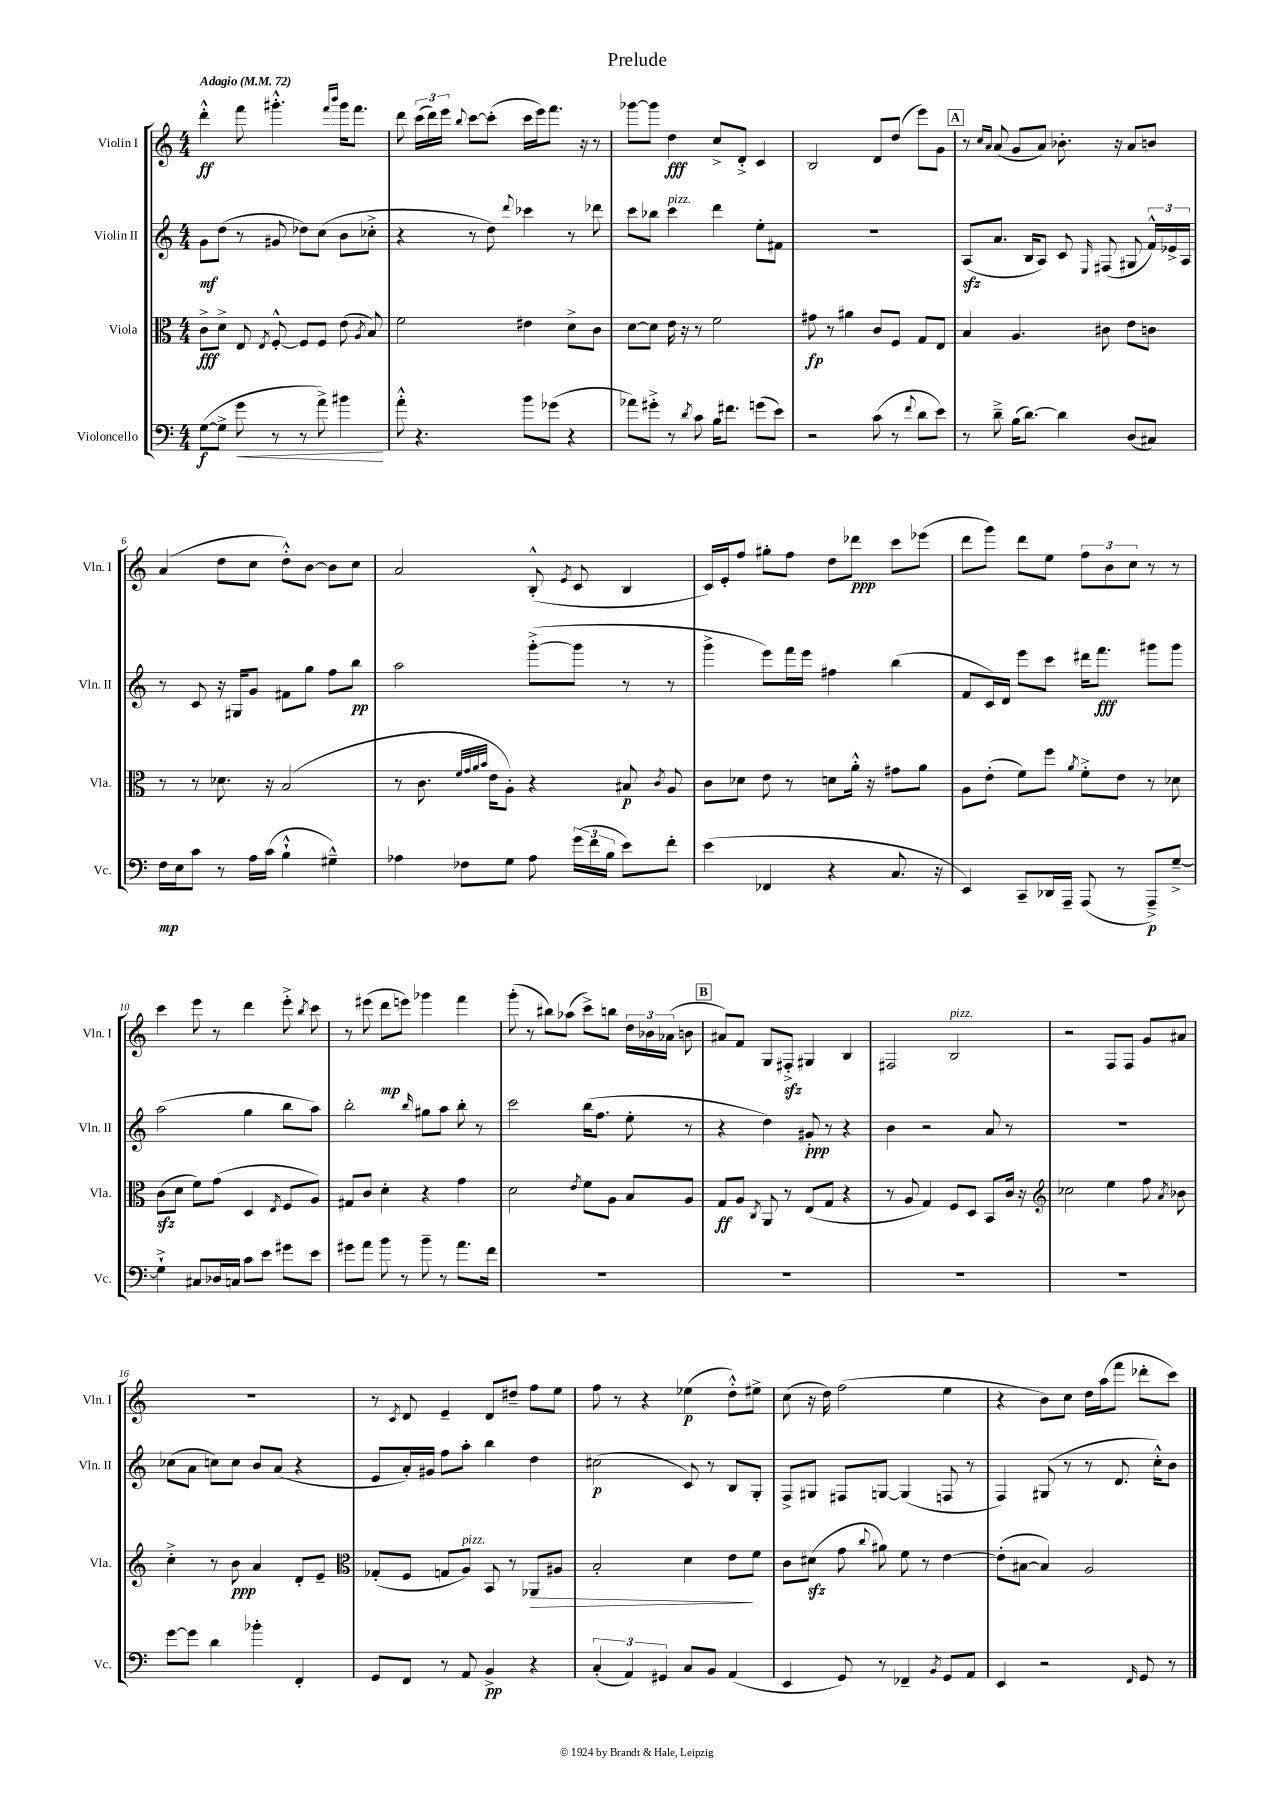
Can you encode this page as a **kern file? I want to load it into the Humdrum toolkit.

**kern	**dynam	**kern	**dynam	**kern	**dynam	**kern	**dynam
*part4	*part4	*part3	*part3	*part2	*part2	*part1	*part1
*staff4	*staff4	*staff3	*staff3	*staff2	*staff2	*staff1	*staff1
*I"Violoncello	*	*I"Viola	*	*I"Violin II	*	*I"Violin I	*
*I'Vc.	*	*I'Vla.	*	*I'Vln. II	*	*I'Vln. I	*
*clefF4	*	*clefC3	*	*clefG2	*	*clefG2	*
*k[]	*	*k[]	*	*k[]	*	*k[]	*
*M4/4	*	*M4/4	*	*M4/4	*	*M4/4	*
*MM72	*	*MM72	*	*MM72	*	*MM72	*
=1	=1	=1	=1	=1	=1	=1	=1
!	!	!	!	!	!	!LO:TX:a:B:t=Adagio	!
([8G\L	f	8c^\L	fff	8g\L	mf	4ddd'^^\	ff
8G^\J]	.	8d^\J	.	(8dd\J	.	.	.
!	!LO:HP:b	!	!	!	!	!	!
8g\	<	8E/	.	8r	.	8fff\	.
.	.	8qE/	.	.	.	.	.
8r	.	[8F'^^/	.	8g#X/	.	4.ggg#X'^^\	.
8r	.	8F/L]	.	8dd-X\L)	.	.	.
8a^\)	.	8F/J	.	(8cc\J	.	.	.
.	.	.	.	.	.	16qqfff/LL	.
.	.	.	.	.	.	16qqbbb/JJ	.
4b#X\	.	(8e\	.	8b\L	.	16ggg#\KL	.
.	.	.	.	.	.	8.fff\J	.
.	.	8qA/	.	.	.	.	.
.	.	8B/)	.	8cc-X'^\J	.	.	.
.	[	.	.	.	.	.	.
=2	=2	=2	=2	=2	=2	=2	=2
8a'^^\	.	2f\	.	4r	.	8ddd\	.
4.r	.	.	.	.	.	(24ccc\LL	.
.	.	.	.	.	.	24ddd\)	.
.	.	.	.	.	.	24eee\JJ	.
.	.	.	.	.	.	8qqbb/	.
.	.	.	.	8r	.	[8ccc\L	.
.	.	.	.	8dd\)	.	(8ccc'\J]	.
.	.	.	.	8qqddd/	.	.	.
8b\L	.	4e#X\	.	4ccc-X\	.	16ccc\LL	.
.	.	.	.	.	.	16eee\J)	.
(8g-X\J	.	.	.	.	.	8.fff\J	.
4r	.	8d^\L	.	8r	.	.	.
.	.	.	.	.	.	16r	.
.	.	8c\J	.	8ddd-X\	.	8r	.
=3	=3	=3	=3	=3	=3	=3	=3
8a-X\L)	.	[8d\L	.	8ccc\L	.	[8ggg-X\L	.
8g#X'^\J	.	8d\J]	.	8bb-X\J	.	8ggg-\J]	.
!	!	!	!	!LO:TX:a:i:t=pizz.	!	!	!
8r	.	16e\	.	4ccc\	.	4dd\	fff
.	.	16r	.	.	.	.	.
8qd/	.	.	.	.	.	.	.
8c\	.	8r	.	.	.	.	.
16B\KL	.	2f\	.	4ddd\	.	8cc^/L	.
8.f#X\J	.	.	.	.	.	.	.
.	.	.	.	.	.	8d'^/J	.
(8gn\L	.	.	.	8ee'\L	.	4c/	.
8e\J)	.	.	.	8f#X\J	.	.	.
=4	=4	=4	=4	=4	=4	=4	=4
2r	.	8g#X\	fp	1r	.	2B/	.
.	.	8r	.	.	.	.	.
.	.	4a#X\	.	.	.	.	.
(8c\	.	8c/L	.	.	.	8d/L	.
8r	.	8F/J	.	.	.	(8dd/J	.
8qqf/	.	.	.	.	.	.	.
8d\L	.	8G/L	.	.	.	8eee\L)	.
8e\J)	.	8E/J	.	.	.	8g\J	.
!!LO:REH:place=s1:t=A
=5	=5	=5	=5	=5	=5	=5	=5
8r	.	4B/	.	(8Azz/L	.	8r	.
.	.	.	.	.	.	16qqcc/LL	.
.	.	.	.	.	.	16qqa/JJ	.
8d~^\	.	.	.	8.a/J	.	(8a/	.
(16B\KL	.	4.A/	.	.	.	8g/L	.
[8.d\J)	.	.	.	16B/KL	.	.	.
.	.	.	.	8A/J)	.	8a/J)	.
4d\]	.	.	.	8c/	.	8.b-X'\	.
.	.	.	.	16qqE/	.	.	.
.	.	8c#X\	.	(8F#X/	.	.	.
.	.	.	.	.	.	16r	.
(8D/L	.	8e\L	.	8G#X/	.	8a/L	.
8C#X/J)	.	8cn\J	.	24f^^/LL)	.	8bn/J	.
.	.	.	.	24e-X^/	.	.	.
.	.	.	.	24A/JJ	.	.	.
!!LO:LB:g=z
=6	=6	=6	=6	=6	=6	=6	=6
16F\LL	mp	8r	.	8r	.	(4a/	.
16E\J	.	.	.	.	.	.	.
8c\J	.	8r	.	8c/	.	.	.
8r	.	8.d-X\	.	16r	.	8dd\L	.
.	.	.	.	16G#X/KL	.	.	.
16A\LL	.	.	.	8g/J	.	8cc\J	.
(16c\JJ	.	16r	.	.	.	.	.
4B`^^\	.	(2B/	.	8f#X\L	.	8dd'^^\L)	.
.	.	.	.	8gg\J	.	[8b\J	.
4G#X~^^\)	.	.	.	8ff\L	.	8b\L]	.
.	.	.	.	8bb\J	pp	8cc\J	.
=7	=7	=7	=7	=7	=7	=7	=7
4A-X\	.	8r	.	2aa\	.	2a/	.
.	.	8.c\	.	.	.	.	.
8F-X\L	.	.	.	.	.	.	.
.	.	32qqf/LLL	.	.	.	.	.
.	.	32qqg/	.	.	.	.	.
.	.	32qqa/	.	.	.	.	.
.	.	32qqb/JJJ	.	.	.	.	.
.	.	16e\KL	.	.	.	.	.
8G\J	.	8A'\J)	.	.	.	.	.
8A-\	.	4r	.	([8ggg'^\L	.	(8B'^^/	.
.	.	.	.	.	.	8qe/	.
(24g\LL	.	.	.	8ggg\J]	.	8c/	.
24f\	.	.	.	.	.	.	.
24B\JJ	.	.	.	.	.	.	.
8e\L)	.	8B#X/	p	8r	.	4B/	.
.	.	8qc/	.	.	.	.	.
8f'\J	.	8A/	.	8r	.	.	.
=8	=8	=8	=8	=8	=8	=8	=8
(4e\	.	8c\L	.	4ggg^\	.	16c/LL)	.
.	.	.	.	.	.	16e'/J	.
.	.	8d-X\J	.	.	.	8ff/J	.
4FF-X/	.	8e\	.	8eee\L)	.	8gg#X'\L	.
.	.	8r	.	16fff\L	.	8ff\J	.
.	.	.	.	16eee\JJ	.	.	.
4r	.	8dn\L	.	4ff#X\	.	8dd\L	.
.	.	16a'^^\Jk	.	.	.	8ddd-X\J	ppp
.	.	16r	.	.	.	.	.
8.C/	.	8g#X\L	.	(4bb\	.	8ccc\L	.
.	.	8a\J	.	.	.	(8eee-X\J	.
16r	.	.	.	.	.	.	.
=9	=9	=9	=9	=9	=9	=9	=9
4EE/)	.	8A\L	.	8f/L	.	8ddd\L	.
.	.	(8e'\J	.	16c/L)	.	8ggg\J)	.
.	.	.	.	16d/JJ	.	.	.
8CC~/L	.	8f\L)	.	8eee\L	.	8ddd\L	.
16DD-X/L	.	8ff\J	.	8ccc\J	.	8ee\J	.
16AAA~/JJ	.	.	.	.	.	.	.
.	.	8qa/	.	.	.	.	.
(8AAA/	.	8f'^\L	.	16ddd#X\KL	.	12ff\L	.
.	.	.	.	8.fff\J	fff	.	.
.	.	.	.	.	.	12b\	.
8r	.	8e\J	.	.	.	.	.
.	.	.	.	.	.	12cc\J	.
8AAA~^/L)	p	8r	.	8ggg#X\L	.	8r	.
[8G~^/J	.	8d-X\	.	8ggg#\J	.	8r	.
!!LO:LB:g=z
=10	=10	=10	=10	=10	=10	=10	=10
4G`^\]	.	(8czz\L	.	(2aa\	.	4ccc\	.
.	.	8d\J	.	.	.	.	.
8C#X/L	.	8f\L)	.	.	.	8eee\	.
16D-X/L	.	(8g\J	.	.	.	8r	.
16Cn/JJ	.	.	.	.	.	.	.
8c\L	.	4D/	.	4gg\	.	4ddd\	.
8e\J	.	.	.	.	.	.	.
.	.	8qE/	.	.	.	.	.
8g#X\L	.	8F/L	.	8bb\L	.	8eee'^\	.
.	.	.	.	.	.	8qbb/	.
8e\J	.	8A/J)	.	8aa\J)	.	8ccc\	.
=11	=11	=11	=11	=11	=11	=11	=11
8g#X\L	.	8G#X/L	.	2bb'\	.	8r	.
8a\J	.	8c/J	.	.	.	(8eee#X\	.
8b\	.	4d'\	.	.	.	8ddd\L	mp
8r	.	.	.	.	.	8eeen\J)	.
.	.	.	.	16qqbb/	.	.	.
8b~\	.	4r	.	8gg#X\L	.	4ggg-X\	.
8r	.	.	.	8aa\J	.	.	.
8.a\L	.	4g\	.	8bb'\	.	4fff\	.
.	.	.	.	8r	.	.	.
16f\Jk	.	.	.	.	.	.	.
=12	=12	=12	=12	=12	=12	=12	=12
1r	.	2d\	.	2ccc\	.	(8ggg'\	.
.	.	.	.	.	.	8r	.
.	.	.	.	.	.	8bb#X\L)	.
.	.	.	.	.	.	(8aa-X\J	.
.	.	8qe/	.	.	.	.	.
.	.	8f\L	.	(16bb\KL	.	8ccc^\L)	.
.	.	.	.	8.ff\J	.	.	.
.	.	8A\J	.	.	.	8bbn\J	.
.	.	8B/L	.	8ee'\	.	24dd\LL	.
.	.	.	.	.	.	24b-X\	.
.	.	.	.	.	.	(24a-X\JJ	.
.	.	8A/J	.	8r	.	8bn\	.
!!LO:REH:place=s1:t=B
=13	=13	=13	=13	=13	=13	=13	=13
1r	.	8G/L	ff	4r	.	8a#X/L)	.
.	.	8A/J	.	.	.	8f/J	.
.	.	8qC/	.	.	.	.	.
.	.	8AA/	.	4dd\)	.	8G/L	.
.	.	8r	.	.	.	8F#Xzz'^/J	.
.	.	(8E/L	.	8g#X'/	ppp	4G#X/	.
.	.	8G/J	.	8r	.	.	.
.	.	4r	.	4r	.	4B/	.
=14	=14	=14	=14	=14	=14	=14	=14
1r	.	8r	.	4b\	.	2F#X/	.
.	.	8A/	.	.	.	.	.
.	.	4G/)	.	2r	.	.	.
!	!	!	!	!	!	!LO:TX:a:i:t=pizz.	!
.	.	8F/L	.	.	.	2B/	.
.	.	8D/J	.	.	.	.	.
.	.	8BB/L	.	8a/	.	.	.
.	.	16c/Jk	.	8r	.	.	.
.	.	16r	.	.	.	.	.
=15	=15	=15	=15	=15	=15	=15	=15
*	*	*clefG2	*	*	*	*	*
1r	.	2cc-X\	.	1r	.	2r	.
.	.	4ee\	.	.	.	8F/L	.
.	.	.	.	.	.	8F/J	.
.	.	8ff\	.	.	.	8g/L	.
.	.	8qa/	.	.	.	.	.
.	.	8b-X\	.	.	.	8a#X/J	.
!!LO:LB:g=z
=16	=16	=16	=16	=16	=16	=16	=16
[8g\L	.	4cc'^\	.	(8cc-X\L	.	1r	.
8g\J]	.	.	.	8a\J	.	.	.
4d\	.	8r	.	8ccn\L)	.	.	.
.	.	8b\	ppp	8cc\J	.	.	.
4b-X'\	.	4a/	.	8b/L	.	.	.
.	.	.	.	(8a/J	.	.	.
4FF'/	.	8d'/L	.	4r	.	.	.
.	.	8e~/J	.	.	.	.	.
=17	=17	=17	=17	=17	=17	=17	=17
*	*	*clefC3	*	*	*	*	*
8GG/L	.	(8G-X'/L	.	8e/L	.	8r	.
.	.	.	.	.	.	8qc/	.
8FF/J	.	8F/J	.	16a'/L)	.	8d/	.
.	.	.	.	16g#X/JJ	.	.	.
8r	.	8Gn/L	.	8ff\L	.	4e~/	.
!	!	!LO:TX:a:i:t=pizz.	!	!	!	!	!
8AA/	.	8A/J)	.	8aa'\J	.	.	.
4BB^/	pp	8BB/	.	4bb\	.	8d/L	.
.	.	8r	.	.	.	8dd#X~/J	.
!	!	!	!LO:HP:b	!	!	!	!
4r	.	8AA-X/L	>	4dd\	.	8ff\L	.
.	.	8A#X/J	.	.	.	8ee\J	.
=18	=18	=18	=18	=18	=18	=18	=18
(6C'/	.	2B'/	.	(2cc#X\	p	8ff\	.
.	.	.	.	.	.	8r	.
6AA/)	.	.	.	.	.	.	.
.	.	.	.	.	.	4r	.
6GG#X/	.	.	.	.	.	.	.
8C/L	.	4d\	.	8c/)	.	(4ee-X\	p
8BB/J	.	.	.	8r	.	.	.
(4AA/	.	8e\L	.	8B/L	.	8dd'^^\L)	.
.	.	8f\J	]	8G'/J	.	8ee#X^\J	.
=19	=19	=19	=19	=19	=19	=19	=19
4EE/	.	8c\L	.	8F^/L	.	(8cc\	.
.	.	(8d#Xzz\J	.	8G#X/J	.	16r	.
.	.	.	.	.	.	16dd\)	.
8GG/)	.	8g\	.	8F#X/L	.	(2ff\	.
.	.	8qqcc/	.	.	.	.	.
8r	.	8a#X\)	.	[8Gn/J	.	.	.
4FF-X~/	.	8f\	.	(4G/]	.	.	.
.	.	8r	.	.	.	.	.
8qBB/	.	.	.	.	.	.	.
8GG/L	.	[4e\	.	8Fn/	.	4ee\	.
8AA/J	.	.	.	8r	.	.	.
=20	=20	=20	=20	=20	=20	=20	=20
4EE/	.	(8e'\L]	.	4F/)	.	4r	.
.	.	[8B#X\J	.	.	.	.	.
2r	.	4B#/])	.	(8G#X/	.	8b\L)	.
.	.	.	.	8r	.	8cc\J	.
.	.	2A/	.	8r	.	16dd\LL	.
.	.	.	.	.	.	(16aa\J	.
.	.	.	.	8.d/	.	8fff\J	.
16qqFF/	.	.	.	.	.	.	.
8GG/	.	.	.	.	.	8ddd-X'\L	.
.	.	.	.	16cc'^^\KL)	.	.	.
8r	.	.	.	8b\J	.	8ccc\J)	.
==	==	==	==	==	==	==	==
*-	*-	*-	*-	*-	*-	*-	*-
